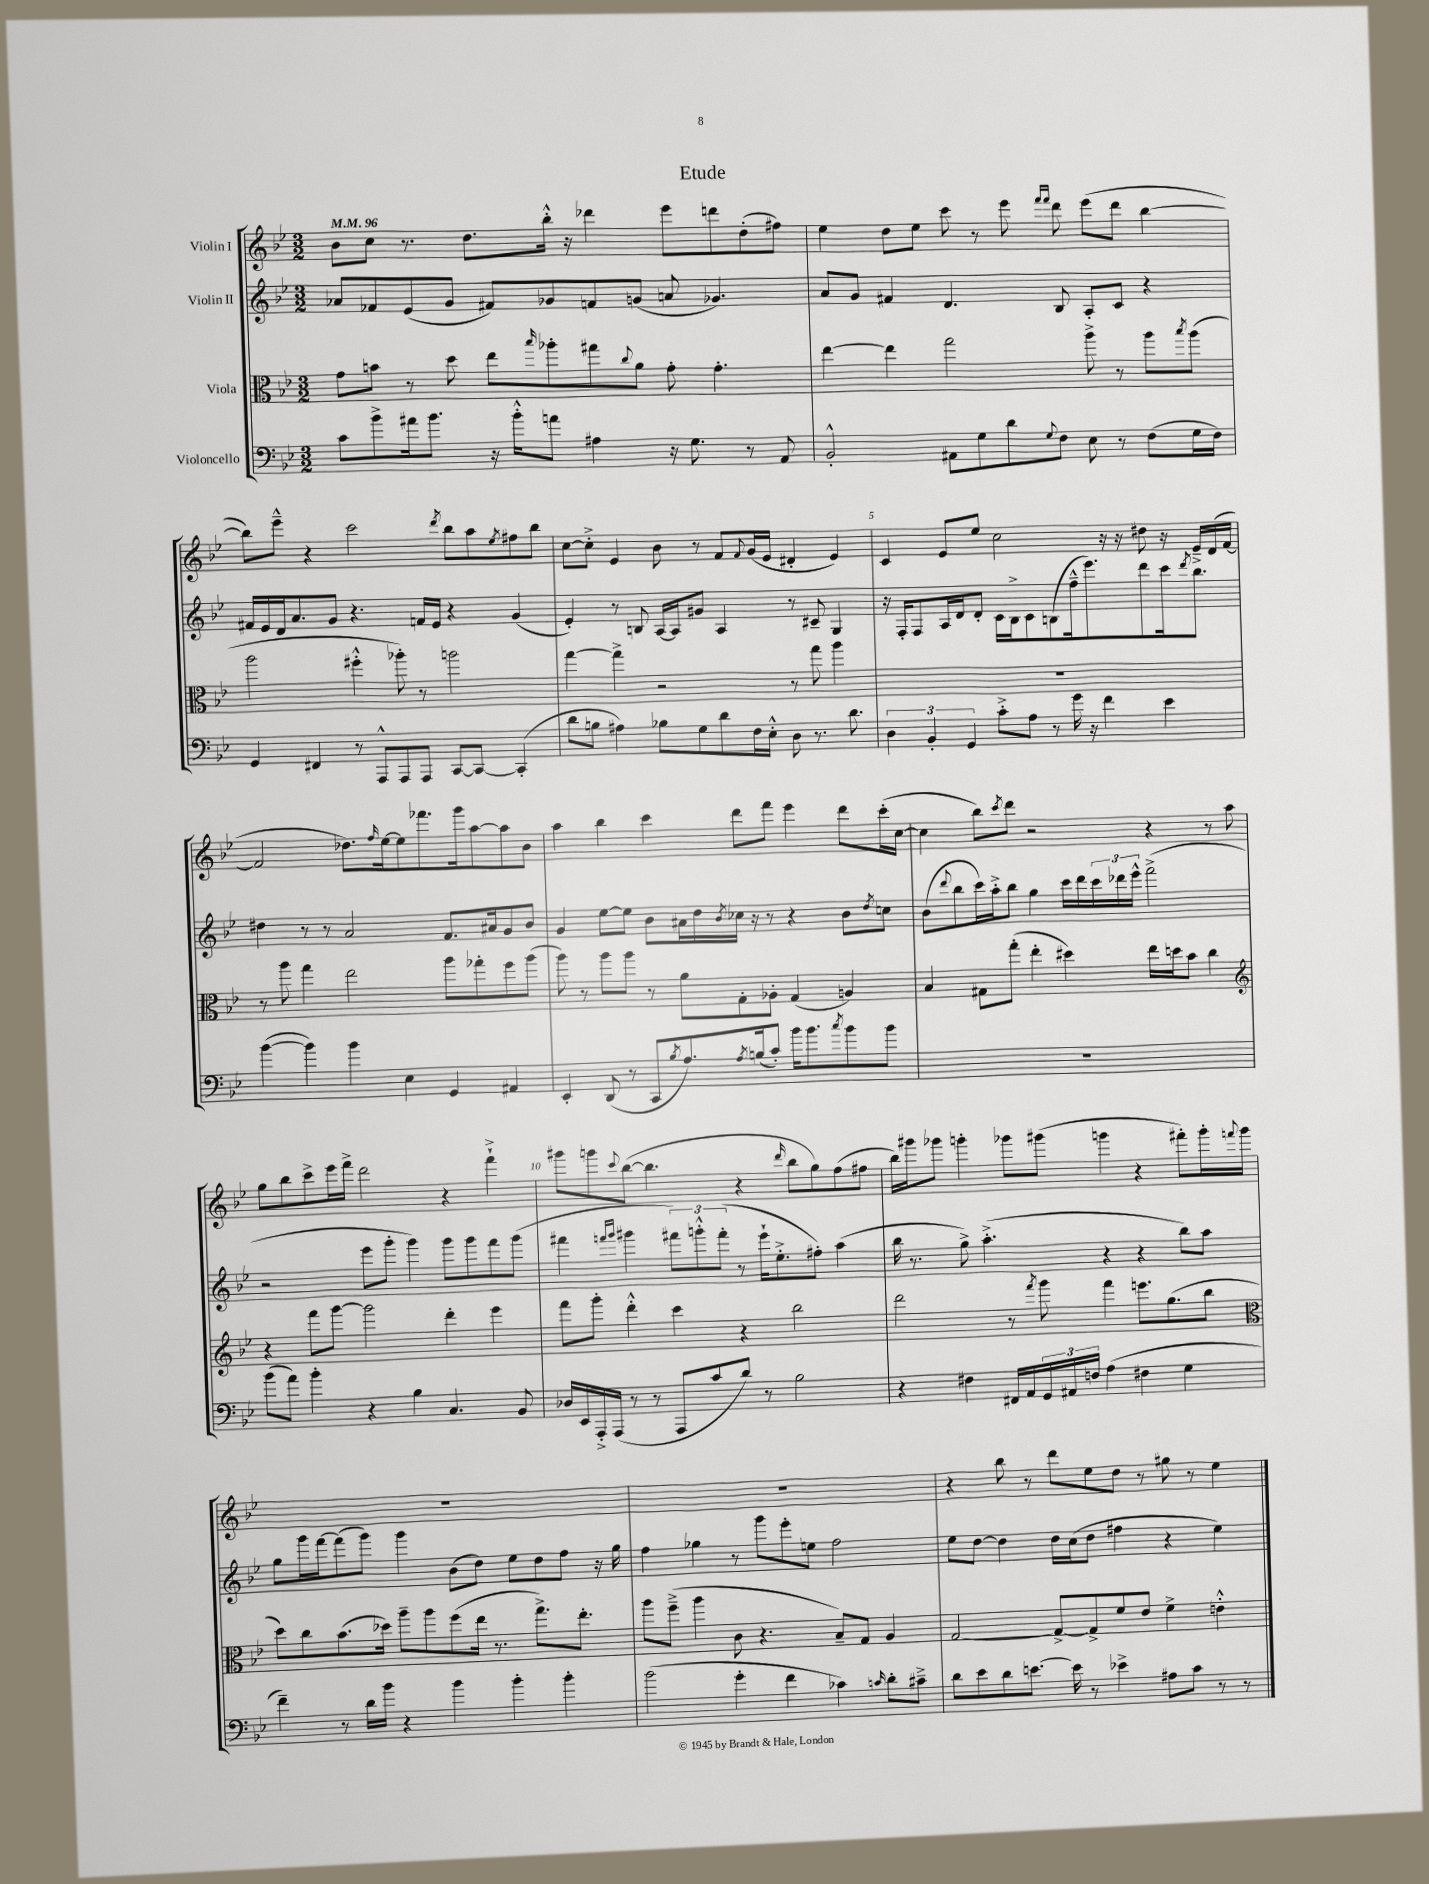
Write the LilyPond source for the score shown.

\header { title = "Etude" }
<<
\new StaffGroup <<
\new Staff = "s0" \with { instrumentName = "Violin I" } {
    \clef treble \key bes \major \numericTimeSignature \time 3/2 \tempo 4 = 96
    bes'8 c''8 r8. d''8. bes''16-.-^ r16 des'''4 ees'''8 d'''8 d''8-.( fis''8) |
    ees''4 d''8 ees''8 c'''8 r8 ees'''8 \grace { f'''16 f'''16 } d'''8 ees'''8( d'''8 bes''4~ |
    bes''8) ees'''8---^ r4 c'''2 \acciaccatura { d'''8 } bes''8 a''8 \acciaccatura { ees''8 } fis''8 bes''8 |
    c''8~ c''8-.-> ees'4 bes'8 r8 f'8 \appoggiatura { f'8 } g'16( ees'16 dis'4-. ees'4) |
    c'4 ees'8 ees''8 c''2 r16 r16 dis''8 r16 ees'16---> d'16( f'16~ |
    f'2 des''8.) \grace { f''16 } ees''16~ ees''8 fes'''8. g'''16 a''8~ a''8 bes'8 |
    a''4 bes''4 c'''4 d'''8 f'''8 ees'''4 d'''8 c'''16-.( c''16~ |
    c''4 bes''8) \acciaccatura { c'''8 } d'''8 r2 r4 r8 a''8 |
    g''8 bes''8 c'''8-> ees'''16 f'''16-> d'''2 r4 f'''4-!-> |
    gis'''8 g'''8 \appoggiatura { c'''8 } bes''8~( bes''4. r4 \grace { d'''16 } bes''8 g''8) f''8( fis''8 |
    bes''16) gis'''16 ges'''8 g'''4-. ges'''8 gis'''8( g'''4 r4 fis'''8-.) g'''16-. \appoggiatura { f'''8 } g'''16 |
    R1. |
    R1. |
    r4 bes''8 r8 d'''8 ees''8 d''8 r8 gis''8 r8 ees''4 \bar "|." |
}
\new Staff = "s1" \with { instrumentName = "Violin II" } {
    \clef treble \key bes \major \numericTimeSignature \time 3/2
    aes'8 fes'8 ees'8( g'8 fis'8) ges'8 f'8 g'8( a'8 ges'4.) |
    a'8 g'8 fis'4 d'4. bes8 a8-. c'8 r4 |
    fis'16 ees'16 d'16 a'8. g'8 r4. f'16 ees'16 r4 g'4( |
    ees'4-.) r8 b8 a16~ a16 gis'8 a4 r8 cis'8-- g4 |
    r16 f16-. f8 a16 d'16 d'8-. c'16 bes16-> c'8 b8( f''16---^ ees'''8.) d'''8 c'''16 \acciaccatura { d'''8 } bes''8. |
    dis''4 r8 r8 a'2 f'8. ais'16 g'8 bes'8 |
    g'4 ees''8~ ees''8 bes'8 ais'16 d''16 \acciaccatura { bes'8 } ces''16 r16 r8 r4 bes'8 \acciaccatura { d''8 } c''8 |
    bes'8( \appoggiatura { d'''8 } bes''8 c'''16) a''16-.-> bes''8 g''4 c'''16 d'''16 \tuplet 3/2 { c'''16 des'''16 ees'''16-^ } f'''2->( |
    r2 ees'''8 g'''8-. g'''4) g'''8 g'''8 f'''8 g'''8( |
    fis'''4 \grace { f'''16 g'''16 } gis'''4 \tuplet 3/2 { fis'''8) g'''8-.-^ fis'''8-.( } r8 ees'''16-! ees''8.-.-> fis''8-.) a''4( |
    bes''16 r8. g''8->) a''4.-.->( r4 r4 bes''8) a''8 |
    g''8 g'''16 f'''16~ f'''8( g'''8) g'''4 bes'8( d''8) ees''8 d''8 f''8 r16 g''16 |
    f''4 ges''4 r8 g'''8 ees'''8-. e''8 f''2 |
    ees''8 d''8~ d''4 d''16 c''16( d''8 fis''4 r4 ees''4) \bar "|." |
}
\new Staff = "s2" \with { instrumentName = "Viola" } {
    \clef alto \key bes \major \numericTimeSignature \time 3/2
    g'8 b'8 r8 d''8 ees''8 \grace { bes''16 } aes''8-. gis''8 \appoggiatura { c''8 } a'8 g'8-. g'4.-. |
    ees''4~ ees''4 g''2 a''8-> r8 a''8 \acciaccatura { bes''8 } a''8( |
    a''2 fis''4-.-^ aes''8-.) r8 a''2 |
    g''4~ g''4-> r2 r8 g''8 a''4 |
    R1. |
    r8 a''8 g''4 ees''2 a''8 ges''8-. f''8 a''8( |
    a''8) r8 a''8 a''8 r8 a'8 g8-. aes8-. g4( a4) |
    bes4 gis8 g''8-.( ees''4-. dis''4) ees''16 d''16 bes'8 c''4 |
    \clef treble r4 f'''8 g'''8~ g'''2 d'''4-. ees'''4 |
    f'''8 g'''8-. d'''4-.-^ c'''4 r4 bes''2 |
    d'''2 r8 \acciaccatura { f'''8 } g'''8 f'''4 e'''8. g''8.( bes''8 |
    \clef alto d''8) c''8 bes'8.( des''16) a''8-- a''8 f''8( ees''16 r8. g''8.->) ees''8.-. |
    a''8 f''8--->( a''4 c'8 r4. bes8--) g8 a4 |
    g2~ g8~-> g8-> f'8 ees'8 f'4-> e'4-.-^ \bar "|." |
}
\new Staff = "s3" \with { instrumentName = "Violoncello" } {
    \clef bass \key bes \major \numericTimeSignature \time 3/2
    c'8 bes'8-> ais'16 bes'8. r16 bes'16-.-^ a'8 ais4 r16 g8. r8 a,8 |
    bes,2-.-^ ais,8 g8 d'8 \appoggiatura { g8 } f8 ees8 r8 f8( g16 f16) |
    g,4 fis,4 r8 a,,8-^ a,,8 a,,8 c,8~ c,8~ c,4-.( |
    d'8 b8 ais4) bes8 g8 d'8 f16 ees16-.-^ d8 r8. d'8. |
    \tuplet 3/2 { d4 bes,4-. g,4 } c'8-.-> a8 r8 g'16 r16 f'4 ees'4 |
    bes'4~( bes'4) bes'4 ees4 g,4 ais,4 |
    ees,4-. d,8( r8 c,8 \acciaccatura { bes8 } a8.) \acciaccatura { a8 } b16( c'8-.) bes'16 bes'8. \acciaccatura { c''8 } bes'8 bes'8 |
    R1. |
    bes'8( a'8) bes'4-. r4 bes4 c4. bes,8 |
    des16 ees,16 a,,16-.-> a,,16( r8 r8 a,,8 c'8 d'8) r8 bes2 |
    r4 fis4 fis,16 a,16 \tuplet 3/2 { g,16 ais,16 f16 } a4( fis4 g4 |
    f'4--) r8 d'16 bes'16 r4 bes'4 bes'4-. bes'4-. |
    bes'2( g'4-. f'4 ces'4) \grace { c'16 } d'8-. cis'8---> |
    d'8 ees'8 d'8 e'8.~ e'16 r8 ees'4-> ais8 c'8 r8 r8 \bar "|." |
}
>>
>>
\layout { \context { \Score \override BarNumber.break-visibility = ##(#f #t #t) barNumberVisibility = #(every-nth-bar-number-visible 5) } }
